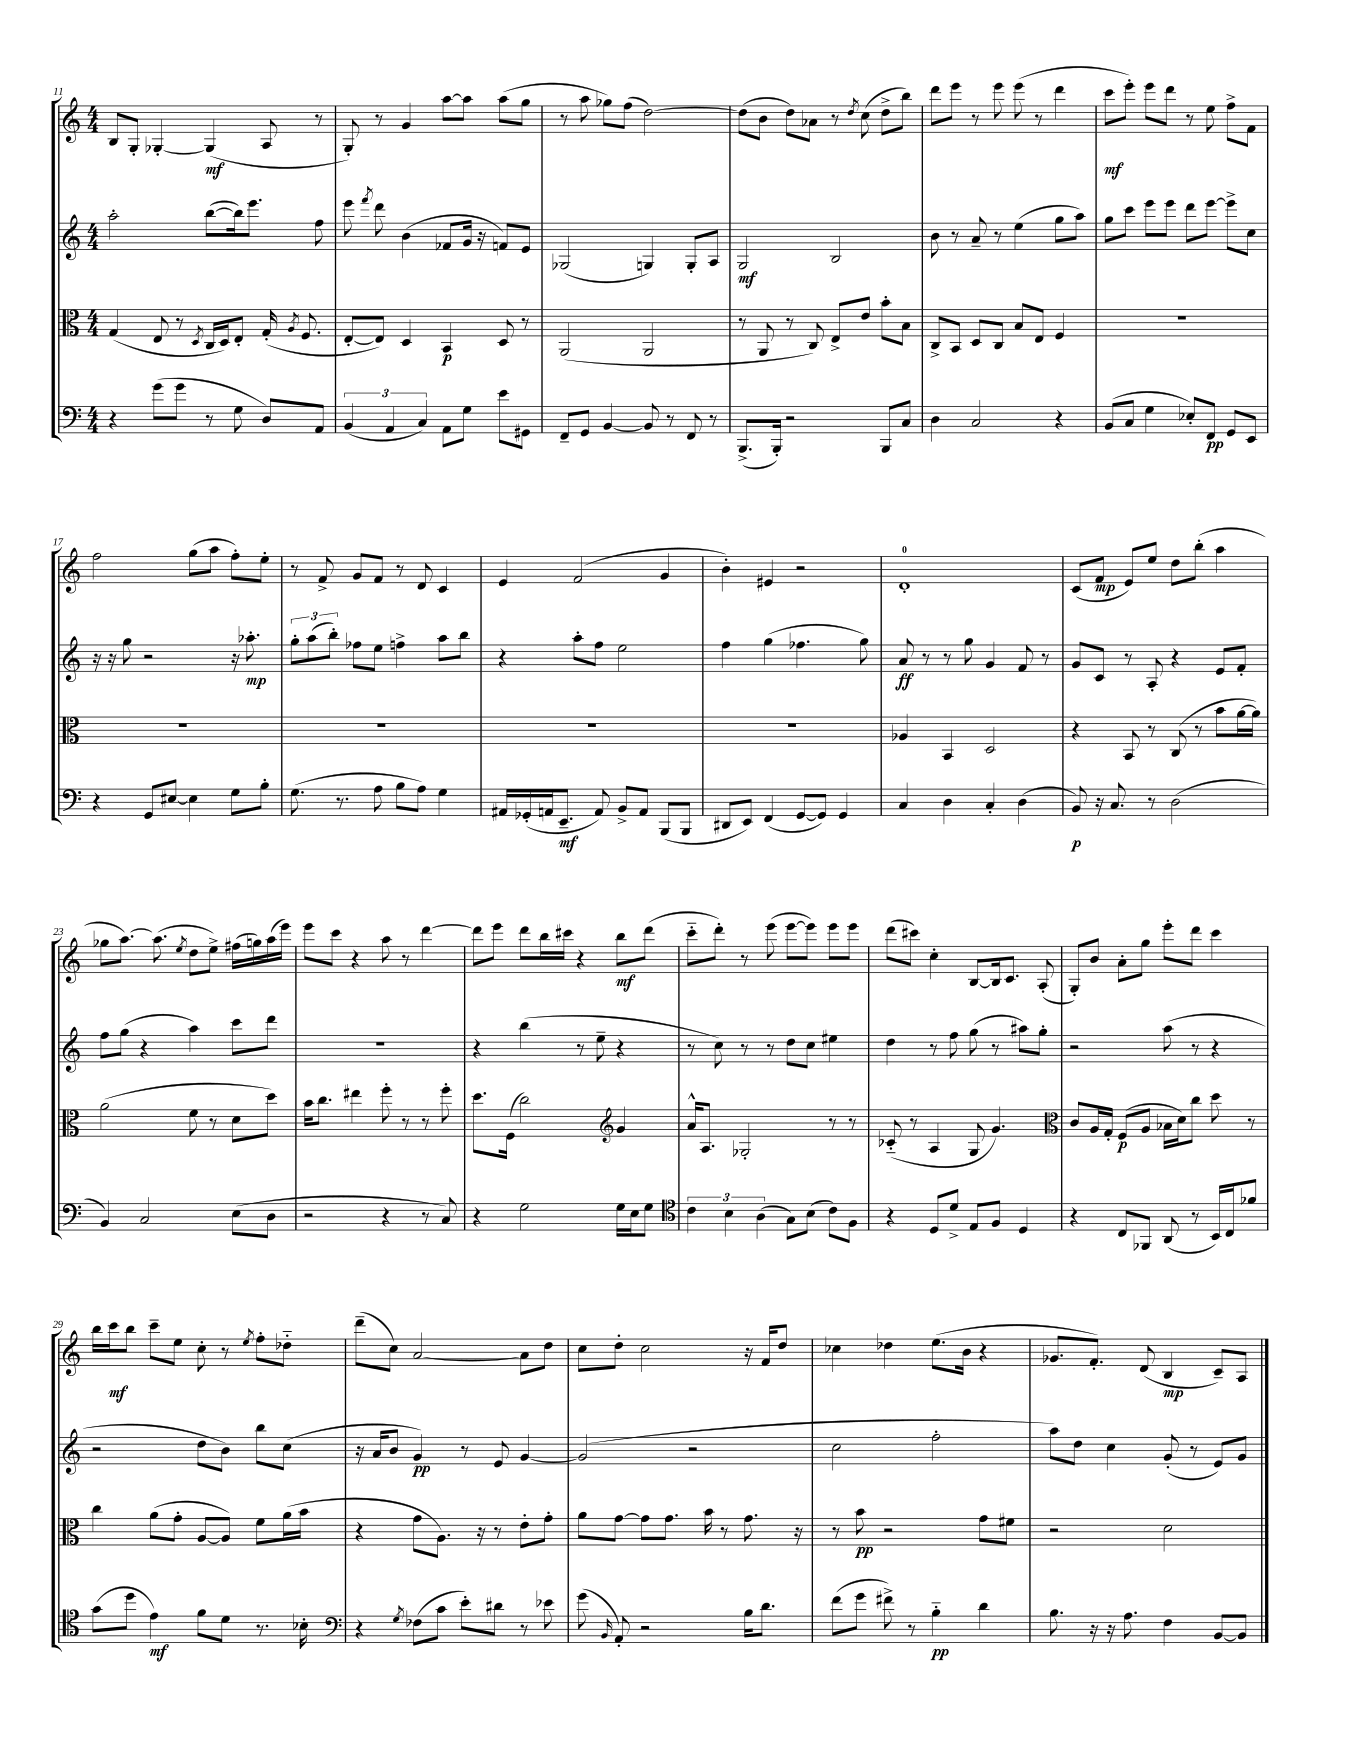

**kern	**kern	**kern	**kern
*staff4	*staff3	*staff2	*staff1
*clefF4	*clefC3	*clefG2	*clefG2
*k[]	*k[]	*k[]	*k[]
*M4/4	*M4/4	*M4/4	*M4/4
4r	(4G	2aa'	8B
.	.	.	8G'
(8g	8E	.	[4G-'
8g	8r	.	.
.	8qD	.	.
8r	16C	([8bb	(4G-]
.	16D)	.	.
8G	8E'	16bb])	.
.	.	8.eee	.
8D)	(16G'	.	8A
.	8qA	.	.
.	8.F	.	.
8AA	.	8ff	8r
=	=	=	=
(6BB	[8E'	8eee	8G')
.	.	8qfff	.
.	8E])	8ddd	8r
6AA	.	.	.
.	4D	(4b	4g
6C)	.	.	.
8AA	4BB	8f-	[8aa
8G	.	16g	8aa]
.	.	16r	.
8e	8D	8f)	(8aa
8GG#	8r	8e	8gg
=	=	=	=
8FF~	(2AA	(2G-	8r
8GG	.	.	8aa
[4BB	.	.	8gg-)
.	.	.	(8ff
8BB]	2AA	4G)	[2dd)
8r	.	.	.
8FF	.	8G'	.
8r	.	8A	.
=	=	=	=
(8.BBB^	8r	2G	(8dd]
.	8AA	.	8b
16BBB')	.	.	.
2r	8r	.	8dd)
.	8C)	.	8a-
.	8E^	2B	8r
.	.	.	8qdd
.	8e	.	(8cc
8BBB	8b'	.	8dd^
8C	8B	.	8bb)
=	=	=	=
4D	8C^	8b	8ddd
.	8BB	8r	8eee
2C	8D	8a~	8r
.	8C	8r	8eee
.	8B	(4ee	(8eee
.	8E	.	8r
4r	4F	8gg	4ddd
.	.	8aa)	.
=	=	=	=
(8BB	1r	8gg	8ccc
8C	.	8ccc	8eee')
4G	.	8eee	8eee
.	.	8eee	8ddd
8E-')	.	8ddd	8r
8FF	.	[8eee	8ee
8GG	.	8eee^]	8ff^
8EE	.	8cc	8f
=	=	=	=
4r	1r	16r	2ff
.	.	16r	.
.	.	8gg	.
8GG	.	2r	.
[8E#	.	.	.
4E#]	.	.	(8gg
.	.	.	8aa
8G	.	16r	8ff')
.	.	8.aa-'	.
8B'	.	.	8ee'
=	=	=	=
(8.G	1r	12gg'	8r
.	.	(12aa	.
.	.	.	8f^
.	.	12bb')	.
8.r	.	.	.
.	.	8ff-	8g
8A	.	8ee	8f
8B	.	4ff^	8r
8A)	.	.	8d
4G	.	8aa	4c
.	.	8bb	.
=	=	=	=
16AA#	1r	4r	4e
(16GG-'	.	.	.
16AA	.	.	.
8.EE~	.	.	.
.	.	8aa'	(2f
8AA)	.	8ff	.
8BB^	.	2ee	.
8AA	.	.	.
(8BBB	.	.	4g
8BBB	.	.	.
=	=	=	=
8DD#	1r	4ff	4b')
8EE)	.	.	.
(4FF	.	(4gg	4e#
[8GG	.	4.ff-	2r
8GG])	.	.	.
4GG	.	.	.
.	.	8gg)	.
=	=	=	=
4C	4A-	8a	1d'
.	.	8r	.
4D	4BB	8r	.
.	.	8gg	.
4C'	2D	4g	.
(4D	.	8f	.
.	.	8r	.
=	=	=	=
8BB)	4r	8g	(8c
16r	.	8c	8f
8.C	.	.	.
.	8BB	8r	8e)
8r	8r	8A'	8ee
(2D	(8C	4r	8dd
.	8r	.	(8bb'
.	8b	8e	4aa
.	[16a	8f'	.
.	16a])	.	.
=	=	=	=
4BB)	(2a	8ff	8gg-
.	.	(8gg	[8.aa)
2C	.	4r	.
.	.	.	(8.aa]
.	.	.	8qee
.	8f	4aa)	8dd
.	8r	.	8ee^)
(8E	8d	8ccc	(16ff#
.	.	.	16gg)
8D	8dd)	8ddd	(16aa
.	.	.	16eee)
=	=	=	=
2r	16b	1r	8eee
.	8.cc	.	.
.	.	.	8ccc
.	4ee#	.	4r
4r	8ff'	.	8aa
.	8r	.	8r
8r	8r	.	[4ddd
8C)	8ff'	.	.
=	=	=	=
4r	8.dd	4r	8ddd]
.	.	.	8eee
.	(16F	.	.
2G	2cc)	(4bb	8ddd
.	.	.	16bb
.	.	.	16ccc#
.	.	8r	4r
.	.	8ee~	.
*	*clefG2	*	*
16G	4g	4r	8bb
16E	.	.	.
8G	.	.	(8ddd
=	=	=	=
*clefC4	*	*	*
6c	16a^^	8r	8ccc'~
.	8.A	.	.
.	.	8cc)	8ddd')
6B	.	.	.
.	2G-'	8r	8r
(6A	.	.	.
.	.	8r	(8eee
8G)	.	8dd	[8eee
(8B	.	8cc	8eee])
8c)	8r	4ee#	8eee
8F	8r	.	8eee
=	=	=	=
4r	(8c-'~	4dd	(8ddd
.	8r	.	8ccc#)
8D	4A	8r	4cc'
8d^	.	8ff	.
8E	8G	(8gg	[8B
8F	4.g)	8r	16B]
.	.	.	8.c
4D	.	8aa#)	.
.	.	8gg'	(8A'
=	=	=	=
*	*clefC3	*	*
4r	8c	2r	8G')
.	16A	.	8b
.	16G'	.	.
8C	(8F	.	8a'
8FF-	8A	.	8gg
(8AA	16B-	(8aa	8eee'
.	16d)	.	.
8r	8cc	8r	8ddd
16BB)	8dd	4r	4ccc
16C	.	.	.
8f-	8r	.	.
=	=	=	=
(8g	4cc	2r	16bb
.	.	.	16ccc
8dd	.	.	8bb
4e)	(8a	.	8ccc~
.	8g'	.	8ee
8f	[8A	8dd	8cc'
8d	8A])	8b)	8r
.	.	.	8qee
8.r	8f	8bb	8ff'
.	(16a	(8cc	8dd-'~
16B-'	16b	.	.
=	=	=	=
*clefF4	*	*	*
4r	4r	16r	(8ddd~
.	.	16a	.
.	.	8b	8cc)
8qG	.	.	.
(8F-	8g	4g)	[2a
8c	8.A)	.	.
8e')	.	8r	.
.	16r	.	.
8d#	8r	8e	.
8r	8e'	[4g	8a]
8e-	8g'	.	8dd
=	=	=	=
(8g	8a	(2g]	8cc
16qqBB	.	.	.
8AA')	[8g	.	8dd'
2r	8g]	.	2cc
.	8.g	.	.
.	.	2r	.
.	16b	.	.
.	8r	.	.
16B	8.g	.	16r
8.d	.	.	16f
.	.	.	8dd
.	16r	.	.
=	=	=	=
(8f	8r	2cc	4cc-
8g	8b	.	.
8f#^)	2r	.	4dd-
8r	.	.	.
4B'~	.	2ff'	(8.ee
.	.	.	16b
4d	8g	.	4r
.	8f#	.	.
=	=	=	=
8.B	2r	8aa)	8.g-
.	.	8dd	.
16r	.	.	8.f')
16r	.	4cc	.
8.A	.	.	.
.	.	.	(8d
4F	2d	(8g'	4B
.	.	8r	.
[8BB	.	8e)	8c~)
8BB]	.	8g	8A
==	==	==	==
*-	*-	*-	*-
